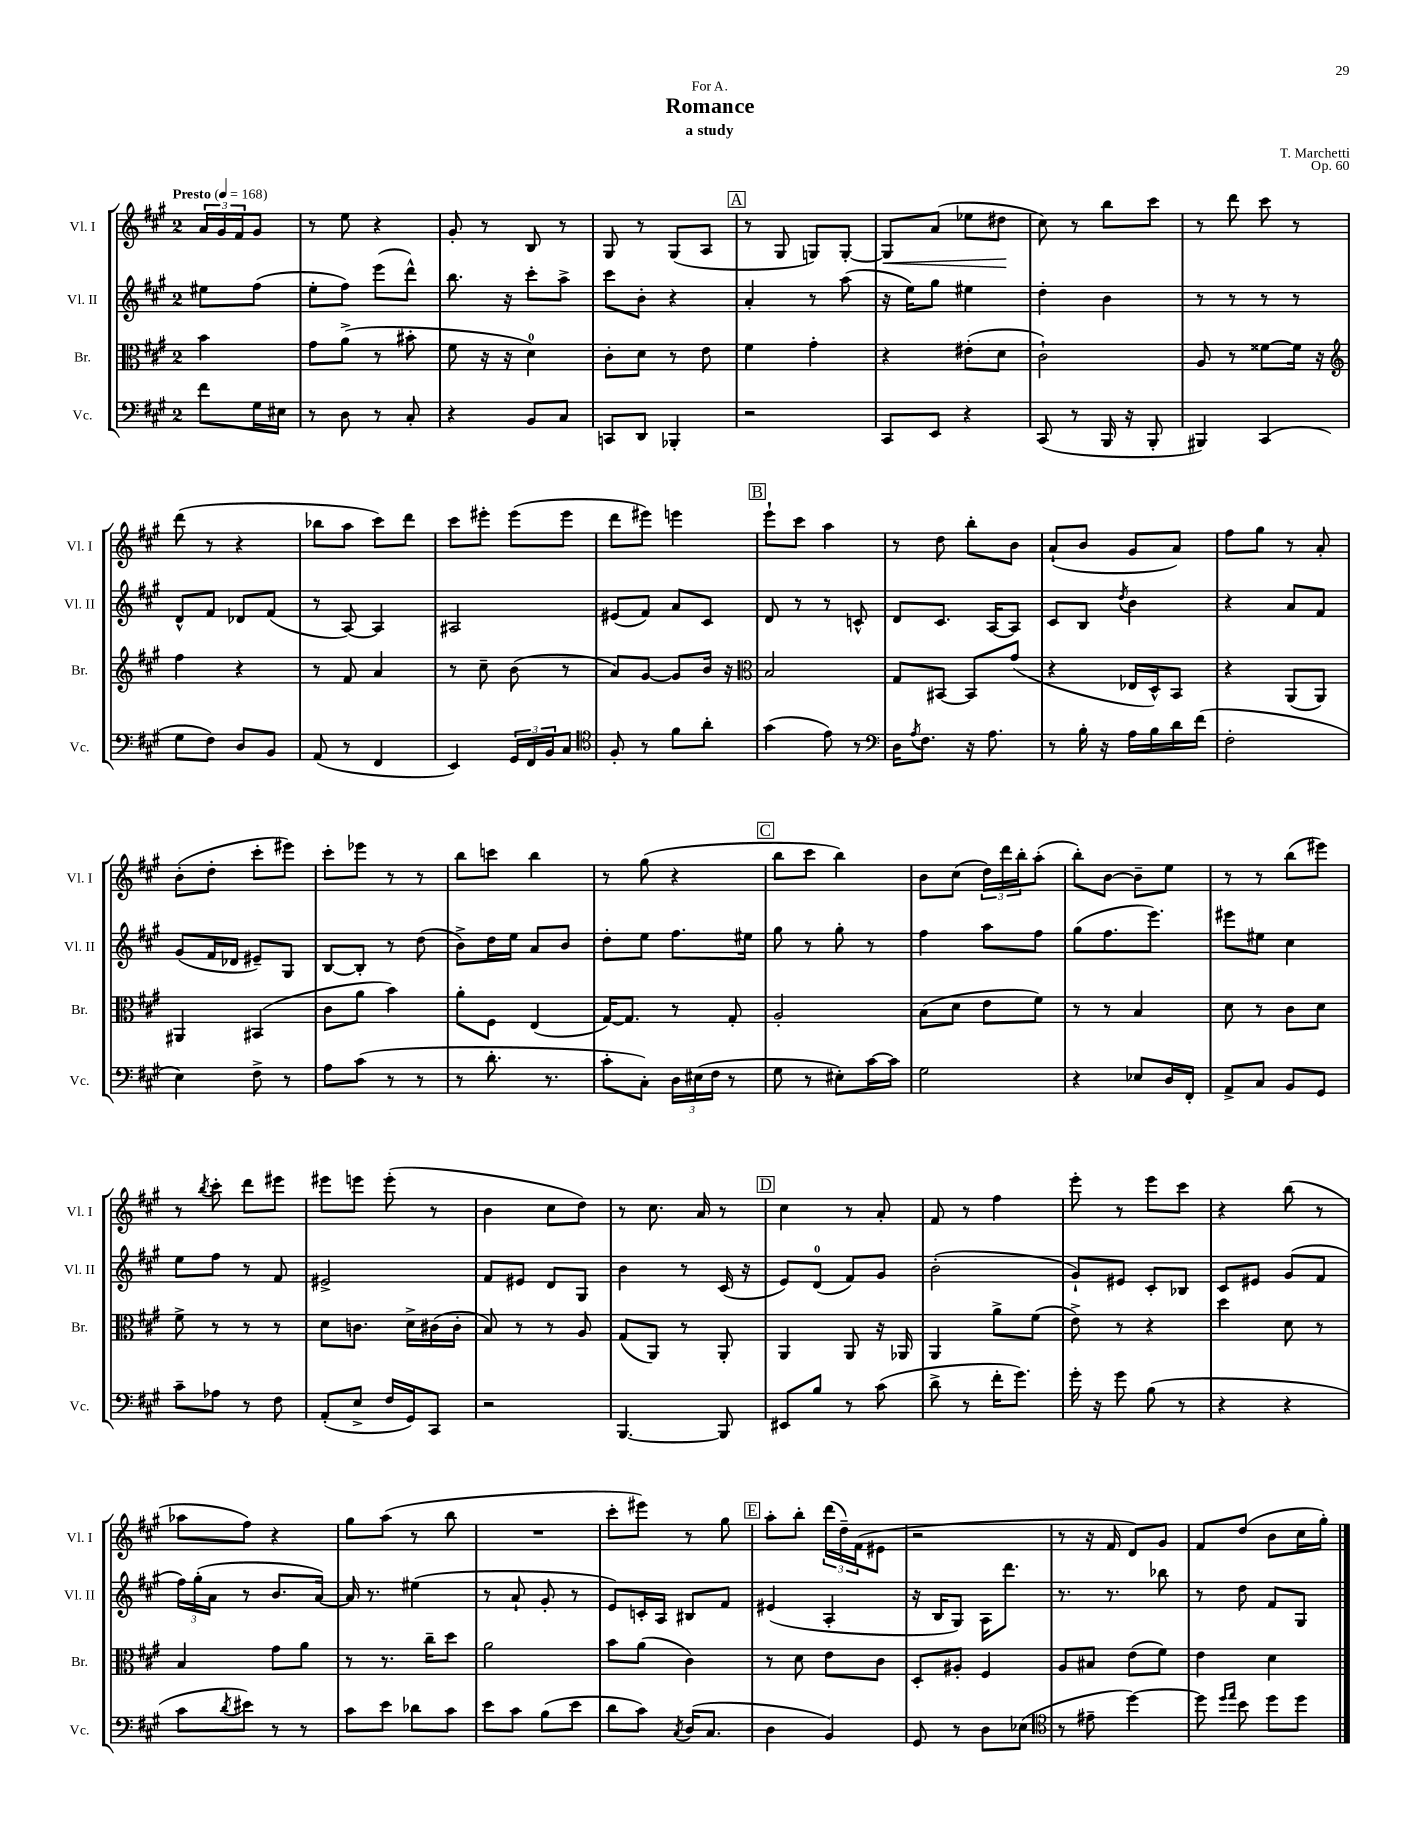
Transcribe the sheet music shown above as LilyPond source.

\header { title = "Romance" composer = "T. Marchetti" subtitle = "a study" dedication = "For A." opus = "Op. 60" }
<<
\new StaffGroup <<
\new Staff = "s0" \with { instrumentName = "Vl. I" shortInstrumentName = "Vl. I" } {
    \clef treble \key a \major \once \override Staff.TimeSignature.style = #'single-digit \time 2/4 \partial 4 \tempo "Presto" 4 = 168
    \tuplet 3/2 { a'16 gis'16 fis'16 } gis'8 |
    r8 e''8 r4 |
    gis'8-. r8 b8 r8 |
    gis8 r8 gis8( a8 |
    \mark \markup { \box "A" } r8 gis8 g8) g8~-. |
    g8\< a'8( ees''8 dis''8\! |
    cis''8) r8 b''8 cis'''8 |
    r8 d'''8 cis'''8 r8 |
    d'''8( r8 r4 |
    bes''8 a''8 cis'''8) d'''8 |
    cis'''8 eis'''8-. eis'''8( eis'''8 |
    d'''8 eis'''8) e'''4 |
    \mark \markup { \box "B" } e'''8-! cis'''8 a''4 |
    r8 d''8 b''8-. b'8 |
    a'8-!( b'8 gis'8 a'8) |
    fis''8 gis''8 r8 a'8-. |
    b'8-.( d''8-. cis'''8-. eis'''8) |
    cis'''8-. ees'''8 r8 r8 |
    b''8 c'''8 b''4 |
    r8 gis''8( r4 |
    \mark \markup { \box "C" } b''8 cis'''8 b''4) |
    b'8 cis''8( \tuplet 3/2 { d''16) d'''16 b''16-. } a''8-.( |
    b''8-.) b'8~ b'8-- e''8 |
    r8 r8 b''8( eis'''8) |
    r8 \acciaccatura { b''8 } cis'''8-. d'''8 eis'''8 |
    eis'''8 e'''8 e'''8-.( r8 |
    b'4 cis''8 d''8) |
    r8 cis''8. a'16 r8 |
    \mark \markup { \box "D" } cis''4 r8 a'8-. |
    fis'8 r8 fis''4 |
    e'''8-. r8 e'''8 cis'''8 |
    r4 b''8( r8 |
    aes''8 fis''8) r4 |
    gis''8 a''8( r8 b''8 |
    R2 |
    cis'''8-. eis'''8) r8 gis''8 |
    \mark \markup { \box "E" } a''8-. b''8-. \tuplet 3/2 { d'''16( d''16--) fis'16( } eis'8 |
    r2 |
    r8 r16 fis'16 d'8) gis'8 |
    fis'8 d''8( b'8 cis''16 gis''16-.) \bar "|." |
}
\new Staff = "s1" \with { instrumentName = "Vl. II" shortInstrumentName = "Vl. II" } {
    \clef treble \key a \major \once \override Staff.TimeSignature.style = #'single-digit \time 2/4 \partial 4
    eis''8 fis''8( |
    e''8-. fis''8) e'''8( d'''8-^) |
    b''8. r16 cis'''8-. a''8-> |
    cis'''8 b'8-. r4 |
    \mark \markup { \box "A" } a'4-. r8 a''8( |
    r16 e''16) gis''8 eis''4 |
    d''4-. b'4 |
    r8 r8 r8 r8 |
    d'8-^ fis'8 des'8 fis'8( |
    r8 a8~) a4 |
    ais2 |
    eis'8( fis'8) a'8 cis'8 |
    \mark \markup { \box "B" } d'8 r8 r8 c'8-^ |
    d'8 cis'8. a16~ a8 |
    cis'8 b8 \acciaccatura { d''8 } b'4 |
    r4 a'8 fis'8 |
    gis'8( fis'16 des'16 eis'8--) gis8 |
    b8~ b8-. r8 d''8( |
    b'8->) d''16 e''16 a'8 b'8 |
    d''8-. e''8 fis''8. eis''16 |
    \mark \markup { \box "C" } gis''8 r8 gis''8-. r8 |
    fis''4 a''8 fis''8 |
    gis''8( fis''8. e'''8.) |
    eis'''8 eis''8 cis''4 |
    e''8 fis''8 r8 fis'8 |
    eis'2-> |
    fis'8 eis'8 d'8 gis8 |
    b'4 r8 cis'16( r16 |
    \mark \markup { \box "D" } e'8) d'8-0( fis'8) gis'8 |
    b'2-.( |
    gis'8-!) eis'8 cis'8-. bes8 |
    cis'8 eis'8 gis'8( fis'8 |
    \tuplet 3/2 { fis''16) gis''16-.( a'16 } r8 b'8. a'16~) |
    a'16 r8. eis''4( |
    r8 a'8-! gis'8-. r8 |
    e'8) c'16-. a16 bis8 fis'8 |
    \mark \markup { \box "E" } eis'4( a4-. |
    r16 b16 gis8) a16 d'''8. |
    r8. r8. bes''8 |
    r8 d''8 fis'8 gis8 \bar "|." |
}
\new Staff = "s2" \with { instrumentName = "Br." shortInstrumentName = "Br." } {
    \clef alto \key a \major \once \override Staff.TimeSignature.style = #'single-digit \time 2/4 \partial 4
    b'4 |
    gis'8 a'8->( r8 bis'8-. |
    fis'8 r16 r16 d'4-0) |
    cis'8-. d'8 r8 e'8 |
    \mark \markup { \box "A" } fis'4 gis'4-. |
    r4 eis'8-.( d'8 |
    cis'2-!) |
    a8 r8 fisis'8~ fisis'16 r16 |
    \clef treble fis''4 r4 |
    r8 fis'8 a'4 |
    r8 cis''8-- b'8( r8 |
    a'8) gis'8~ gis'8 b'16 r16 |
    \mark \markup { \box "B" } \clef alto b2 |
    gis8 bis,8~ bis,8 gis'8( |
    r4 ees16 d16-^) b,8 |
    r4 a,8( a,8) |
    ais,4 bis,4( |
    cis'8 a'8 b'4) |
    a'8-. fis8 e4( |
    gis16~) gis8. r8 gis8-. |
    \mark \markup { \box "C" } a2-. |
    b8( d'8 e'8 fis'8) |
    r8 r8 b4 |
    d'8 r8 cis'8 d'8 |
    fis'8-> r8 r8 r8 |
    d'8 c'8. d'16-> cis'16( cis'16-. |
    b8) r8 r8 a8 |
    gis8( a,8) r8 a,8-. |
    \mark \markup { \box "D" } a,4 a,8 r16 aes,16 |
    a,4 a'8-> fis'8( |
    e'8->) r8 r4 |
    d''4 d'8 r8 |
    b4 gis'8 a'8 |
    r8 r8. cis''16-- d''8 |
    a'2 |
    b'8 a'8( cis'4) |
    \mark \markup { \box "E" } r8 d'8 e'8 cis'8 |
    d8-. ais8-. fis4 |
    a8 bis8 e'8( fis'8) |
    e'4 d'4 \bar "|." |
}
\new Staff = "s3" \with { instrumentName = "Vc." shortInstrumentName = "Vc." } {
    \clef bass \key a \major \once \override Staff.TimeSignature.style = #'single-digit \time 2/4 \partial 4
    fis'8 gis16 eis16 |
    r8 d8 r8 cis8-. |
    r4 b,8 cis8 |
    c,8 d,8 bes,,4-. |
    \mark \markup { \box "A" } r2 |
    cis,8 e,8 r4 |
    cis,8( r8 b,,16 r16 b,,8-. |
    bis,,4) cis,4( |
    gis8 fis8) d8 b,8 |
    a,8( r8 fis,4 |
    e,4) \tuplet 3/2 { gis,16 fis,16 b,16 } cis8 |
    \clef tenor fis8-. r8 fis'8 a'8-. |
    \mark \markup { \box "B" } gis'4( e'8) r8 |
    \clef bass d16 \acciaccatura { a8 } fis8. r16 a8. |
    r8 b16-. r16 a16 b16 d'16 fis'16( |
    fis2-. |
    e4) fis8-> r8 |
    a8 cis'8( r8 r8 |
    r8 d'8.-. r8. |
    cis'8-. cis8-.) \tuplet 3/2 { d16 eis16( fis16 } r8 |
    \mark \markup { \box "C" } gis8 r8 eis8-.) cis'16~ cis'16 |
    gis2 |
    r4 ees8 d16 fis,16-. |
    a,8-> cis8 b,8 gis,8 |
    cis'8-- aes8 r8 fis8 |
    a,8-.( e8-> fis16 gis,16) cis,8 |
    r2 |
    b,,4.~ b,,8 |
    \mark \markup { \box "D" } eis,8 b8 r8 cis'8( |
    d'8-> r8 fis'16-. gis'8.) |
    gis'16-. r16 gis'8 b8( r8 |
    r4 r4 |
    cis'8 \acciaccatura { d'8 } eis'8) r8 r8 |
    cis'8 e'8 des'8 cis'8 |
    e'8 cis'8 b8( e'8 |
    d'8 cis'8) \acciaccatura { cis8 } d16( cis8. |
    \mark \markup { \box "E" } d4 b,4) |
    gis,8 r8 d8 ees8( |
    \clef tenor r8 eis'8-- d''4~) |
    d''8 \grace { d''16 e''16 } b'8 d''8 d''8 \bar "|." |
}
>>
>>
\layout { \context { \Score \remove "Bar_number_engraver" } }
